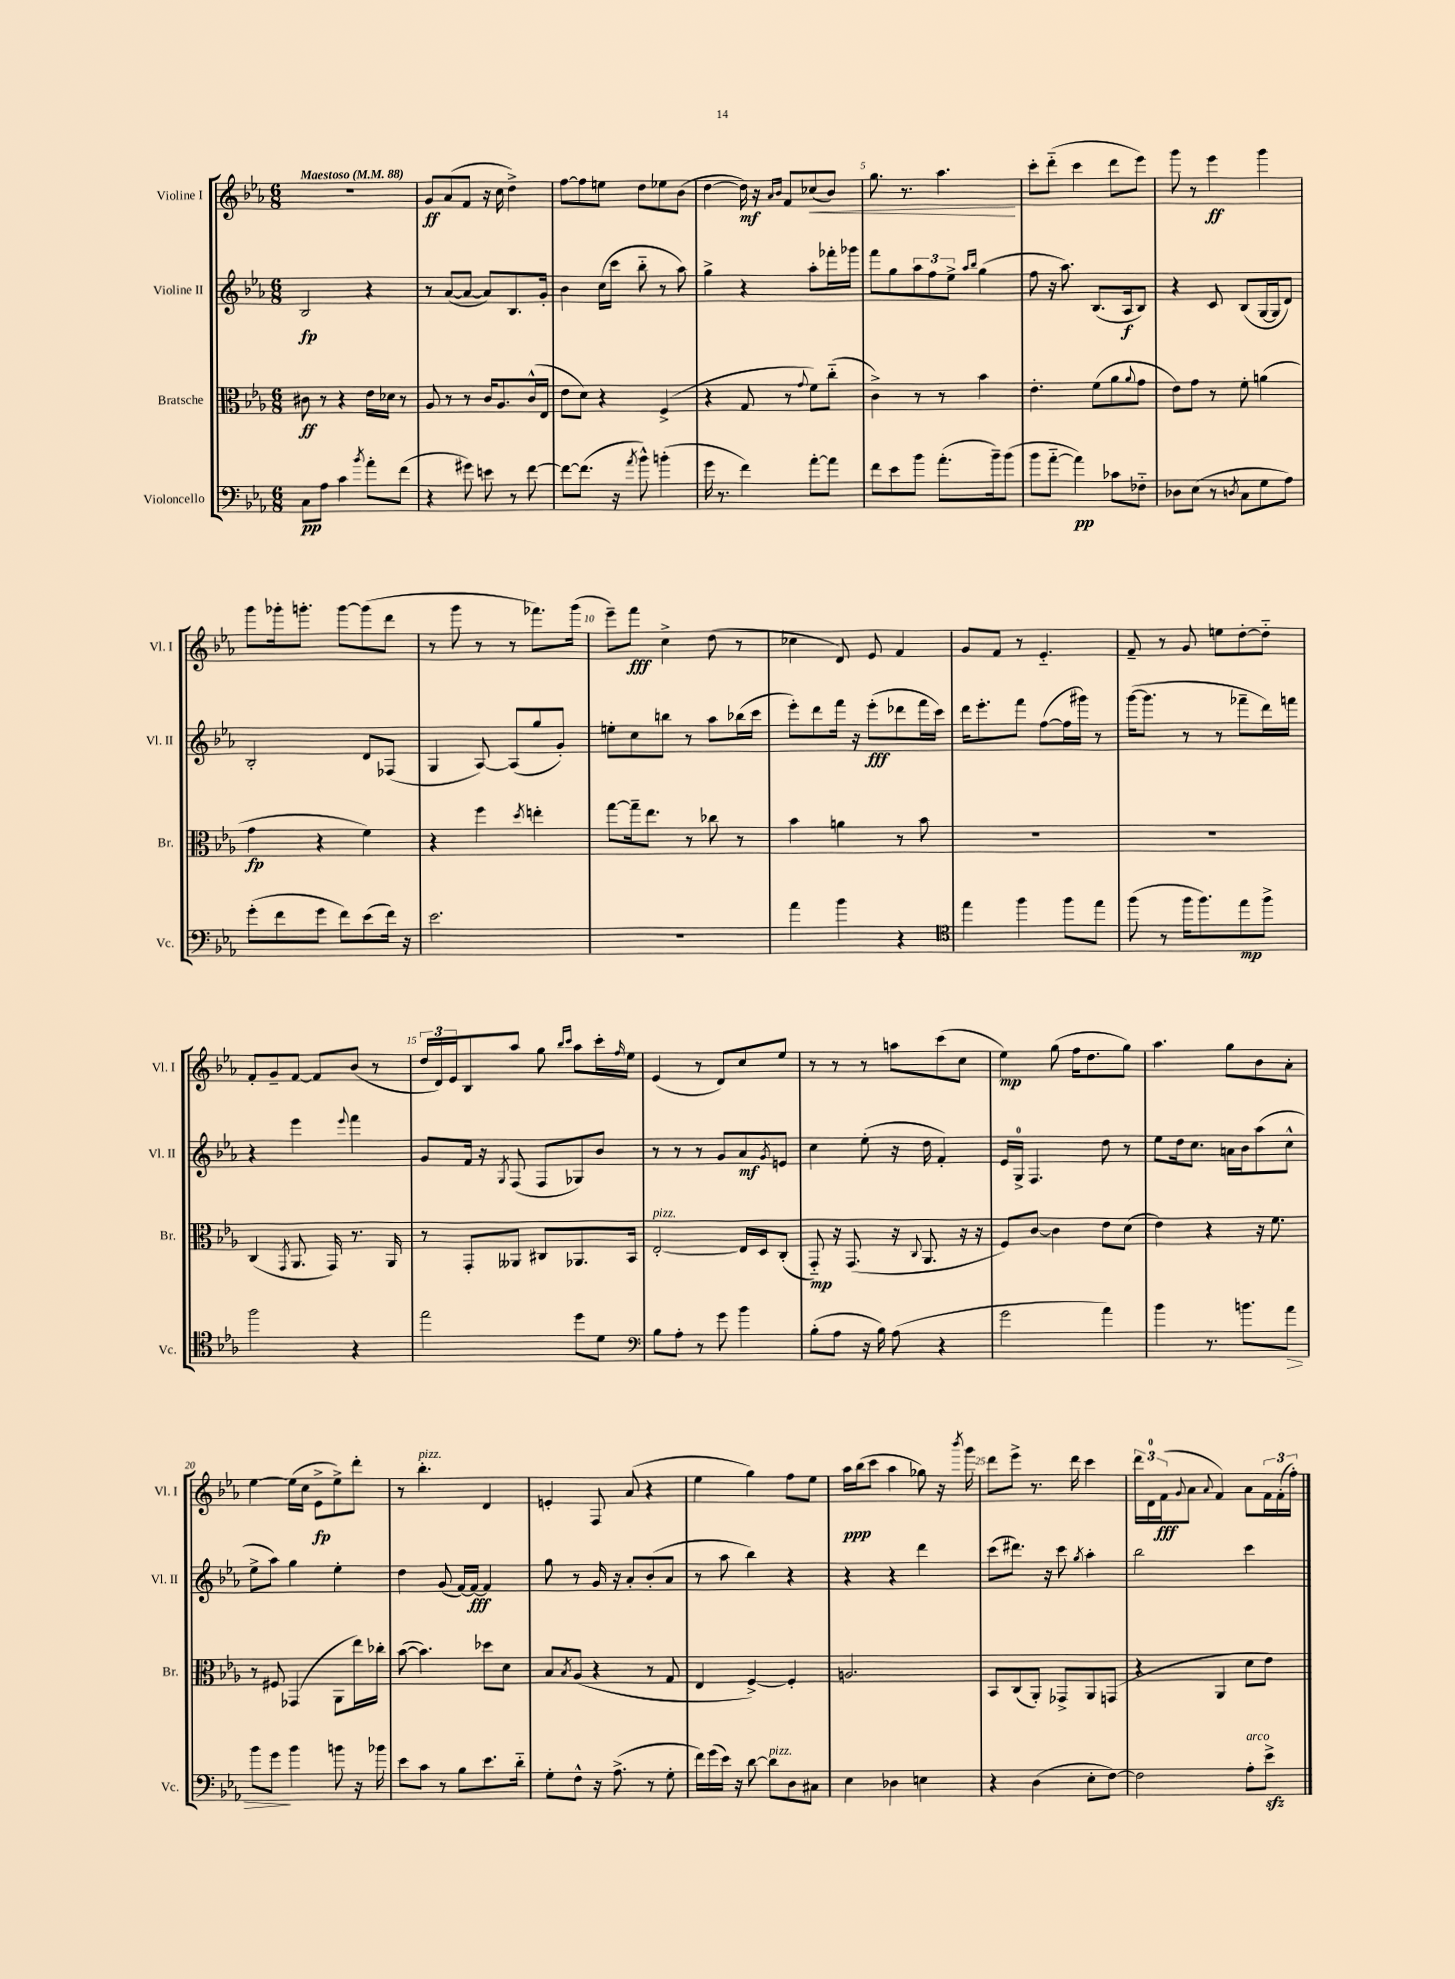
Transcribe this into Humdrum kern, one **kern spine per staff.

**kern	**kern	**kern	**kern
*staff4	*staff3	*staff2	*staff1
*clefF4	*clefC3	*clefG2	*clefG2
*k[b-e-a-]	*k[b-e-a-]	*k[b-e-a-]	*k[b-e-a-]
*M6/8	*M6/8	*M6/8	*M6/8
*MM88	*MM88	*MM88	*MM88
8C\L	8c#\	2B-/	2.r
8A-\J	8r	.	.
4c\	4r	.	.
8qb-/	.	.	.
8a-'\L	16e-\LL	4r	.
.	16d-\JJ	.	.
(8f\J	8r	.	.
=	=	=	=
4r	8A-/	8r	8g/L
.	8r	([8a-/L	(8a-/
8g#\)	8r	8a-/_J	8f/J
8e\	16c/LK	8a-/]L)	16r
.	8.A-/	.	16cc\
8r	.	8.B-/	4dd^\)
[8f\	(16c^^/L	.	.
.	16E-/JJ	16g'/Jk	.
=	=	=	=
8f\_L	8e-\L	4b-\	[8ff\L
(8.f\]J	8d\J)	.	8ff\]
.	4r	(16cc\LL	8ee\J
16r	.	16ccc\JJ	.
8qa-/	.	.	.
8b-^^\)	.	8bb-'~\	8dd\L
(4b'\	(4F^/	8r	8ee-\
.	.	8aa-\)	(8b-\J
=	=	=	=
16g\	4r	4gg^\	[4dd\
8.r	.	.	.
4f\)	8G/	4r	16dd\])
.	.	.	16r
.	.	.	16qqa-/LL
.	.	.	16qqb-/JJ
.	8r	.	8f/L
.	8qqg/	.	.
[8a-'\L	8f\L)	8aa-'\L	(8cc-/
8a-\]J	(8cc'~\J	16fff-'\L	8b-/J)
.	.	16ggg-\JJ	.
=	=	=	=
8f\L	4c^\)	8fff\L	8.gg\
8e-\	.	8gg\	.
.	.	.	8.r
8b-\J	8r	12aa-\	.
.	.	12ff\	.
(8.a-'\L	8r	.	4.aa-\
.	.	12ee-^\J	.
.	.	16qqaa-/LL	.
.	.	16qqbb-/JJ	.
.	4b-\	(4gg\	.
16b-~\k)	.	.	.
(8b-\J	.	.	.
=	=	=	=
8b-\L	4.e-'\	8ff\	8ccc'\L
[8a-'~\J	.	16r	(8ddd'~\J
.	.	8.aa-\)	.
4a-\])	.	.	4ccc\
.	(8f\L	(8.B-/L	.
8c-\L	8a-\	.	8ddd\L
.	.	16A-/k	.
.	8qqa-/	.	.
8F-'~\J	8g\J	8B-/J)	8eee-\J)
=	=	=	=
8D-\L	8e-\L)	4r	8ggg\
(8E-\J	8g\J	.	8r
8r	8r	8c/	4eee-\
8qD/	.	.	.
8C\L	8f'\	(8B-/L	.
8G\	(4a\	[16G/L	4ggg\
.	.	16G/]J	.
8A-\J)	.	8d/J)	.
=	=	=	=
(8g'\L	4g\	2B-'/	8ggg\L
8f\	.	.	16ggg-'\k
.	.	.	8.ggg'\J
8g\J	4r	.	.
8f\L)	.	.	[8ggg\L
(8e-\	4f\)	8d/L	(8ggg\]
16f\Jk)	.	(8F-/J	8ddd\J
16r	.	.	.
=	=	=	=
2.e-\	4r	4G/	8r
.	.	.	8ggg\
.	4ff\	[8A-/)	8r
.	.	(8A-/]L	8r
.	8qdd/	.	.
.	4ee'\	8gg/	8.fff-\L)
.	.	8g'/J)	.
.	.	.	(16ggg\Jk
=	=	=	=
2.r	[8gg\L	8ee'\L	8eee-~\L)
.	16gg~\]k	8cc\	8fff\J
.	8.ee-\J	.	.
.	.	8bb\J	4cc^\
.	8r	8r	.
.	8cc-\	8aa-\L	(8dd\
.	8r	(16bb-\L	8r
.	.	16ccc\JJ	.
=	=	=	=
4a-\	4b-\	8eee-'\L)	4cc-\
.	.	8ddd\	.
4b-\	4a\	16fff\Jk	8d/)
.	.	16r	.
.	.	(8eee-'\L	8e-/
4r	8r	8ddd-\	4f/
.	8b-\	16fff\L	.
.	.	16ccc\JJ)	.
=	=	=	=
*clefC4	*	*	*
4ee-\	2.r	16ddd\LK	8g/L
.	.	8.eee-'\	.
.	.	.	8f/J
4ff\	.	8fff\J	8r
.	.	([8ff\L	4.e-'~/
8ff\L	.	16ff\]L	.
.	.	16ggg#\JJ)	.
8ee-\J	.	8r	.
=	=	=	=
(8ff\	2.r	([16ggg\LK	8f~/
.	.	8.ggg\]J	.
8r	.	.	8r
16ff\LK	.	8r	8g/
8.ff\)	.	.	.
.	.	8r	8ee\L
8ee-\	.	8fff-~\L	[8dd'\
8ff^\J	.	16ddd\L)	8dd'~\]J
.	.	16fff\JJ	.
=	=	=	=
2ff\	(4C/	4r	8f'/L
.	.	.	8g~/
.	8qGG/	.	.
.	8.AA-/	4eee-\	[8f/J
.	.	.	8f/]L
.	16GG/)	.	.
.	.	8qqeee-/	.
4r	8.r	4fff\	(8b-/J
.	.	.	8r
.	16AA-/	.	.
=	=	=	=
2ee-\	8r	8g/L	24dd/LL
.	.	.	24d/)
.	.	.	24e-/J
.	8GG'/L	16f/Jk	8B-/
.	.	16r	.
.	.	8qG/	.
.	8AA--/J	(8F/	8aa-/J
.	8C#/L	8F/L	8gg\
.	.	.	16qqbb-/LL
.	.	.	16qqccc/JJ
8dd\L	8.AA-/	8G-/)	8aa-\L
8d\J	.	8b-/J	16ccc'\L
.	.	.	16qqff/
.	16BB-/Jk	.	16ee-\JJ
=	=	=	=
*clefF4	*	*	*
8B-\L	[2E-'/	8r	(4e-/
8A-'\J	.	8r	.
8r	.	8r	8r
8g\	.	8g/L	8d/L)
4b-\	16E-/]LL	8a-/	8cc/
.	16D/J	.	.
.	.	8qg/	.
.	(8C'/J	8e/J	8ee-/J
=	=	=	=
(8B-'\L	8GG'~/)	4cc\	8r
8A-\J	16r	.	8r
.	(8.GG/	.	.
16r	.	(8ee-'\	8r
16B-\)	.	.	.
(8A-\	16r	16r	8aa\L
.	8qqC/	.	.
.	8.AA-/	16dd\	.
4r	.	4f'/)	(8ccc\
.	16r	.	8cc\J
.	16r	.	.
=	=	=	=
2g\	8F/L)	16e-/LL	4ee-\)
.	.	16G^/JJ	.
.	[8c/J	4.F/	.
.	4c\]	.	(8gg\
.	.	.	16ff\LK
.	.	.	8.dd\
4a-\)	8e-\L	8dd\	.
.	(8d\J	8r	8gg\J)
=	=	=	=
4b-\	4e-\)	8ee-\L	4.aa-\
.	.	16dd\k	.
.	.	8.cc\J	.
8.r	4r	.	.
.	.	16a\LL	8gg\L
8.b\L	.	16b-\J	.
.	16r	(8aa-\	8b-\
.	8.f\	.	.
8a-\J	.	8cc^^\J	8a-'\J
=	=	=	=
8b-\L	8r	8ee-^\L	[4ee-\
8g\J	8F#/	8aa-\J)	.
4b-\	(4GG-/	4gg\	(16ee-\]LL
.	.	.	16cc\JJ
.	.	.	8e-^\L
8b\	8AA-\L	4ee-'\	8ee-^\)
16r	16ee-\L)	.	8ddd'\J
16b-\	16cc-'\JJ	.	.
=	=	=	=
8e-\L	([8b-\	4dd\	8r
8c\J	4.b-\])	.	4.bb-'\
8r	.	(8g/	.
8B-\L	.	[16f/LL)	.
.	.	16f/_JJ	.
8.e-\	8dd-\L	4f/]	4d/
.	8d\J	.	.
16d'~\Jk	.	.	.
=	=	=	=
8G'\L	8B-/L	8gg\	4e'/
.	8qB-/	.	.
8F^^\J	(8A-/J	8r	.
16r	4r	16g/	8F/
(8.A-^\	.	16r	.
.	.	8a-'/L	(8a-/
8r	8r	(8b-'/	4r
8G'\	8G/	8a-/J	.
=	=	=	=
16f\LL)	4E-/	8r	4ee-\
(16g\	.	.	.
16e-\JJ)	.	8aa-\	.
16r	.	.	.
[8d\	[4F^/)	4bb-\)	4gg\)
8d\]L	.	.	.
8D\	4F'/]	4r	8ff\L
8C#\J	.	.	8ee-\J
=	=	=	=
4E-\	2.A/	4r	16aa-\LL
.	.	.	(16bb-\J
.	.	.	8ccc\J
4D-\	.	4r	4aa-\
4E\	.	4ddd\	8gg-\)
.	.	.	16r
.	.	.	8qbbb-/
.	.	.	16ggg\
=	=	=	=
4r	8BB-/L	(8ccc\L	8ddd\L
.	(8C/	8.ddd#\J)	8eee-^\J
(4D\	8AA-'/J)	.	8.r
.	.	16r	.
.	8GG-^/L	8ccc\	.
.	.	.	16ddd\
.	.	8qgg/	.
8E-'\L	8AA-/	4aa-'\	4ccc\
[8F\J)	(8GG/J	.	.
=	=	=	=
2F\]	4r	2bb-\	24ddd\LL
.	.	.	24d\
.	.	.	(24f\J
.	.	.	8qqg/
.	.	.	8a-\J
.	.	.	8qqa-/
.	4AA-/	.	4f/)
8A-'\L	8d\L	4ccc\	8a-\L
8e-^\J	8e-\J)	.	24f\L
.	.	.	(24f'\
.	.	.	24ff'\JJ)
==	==	==	==
*-	*-	*-	*-
